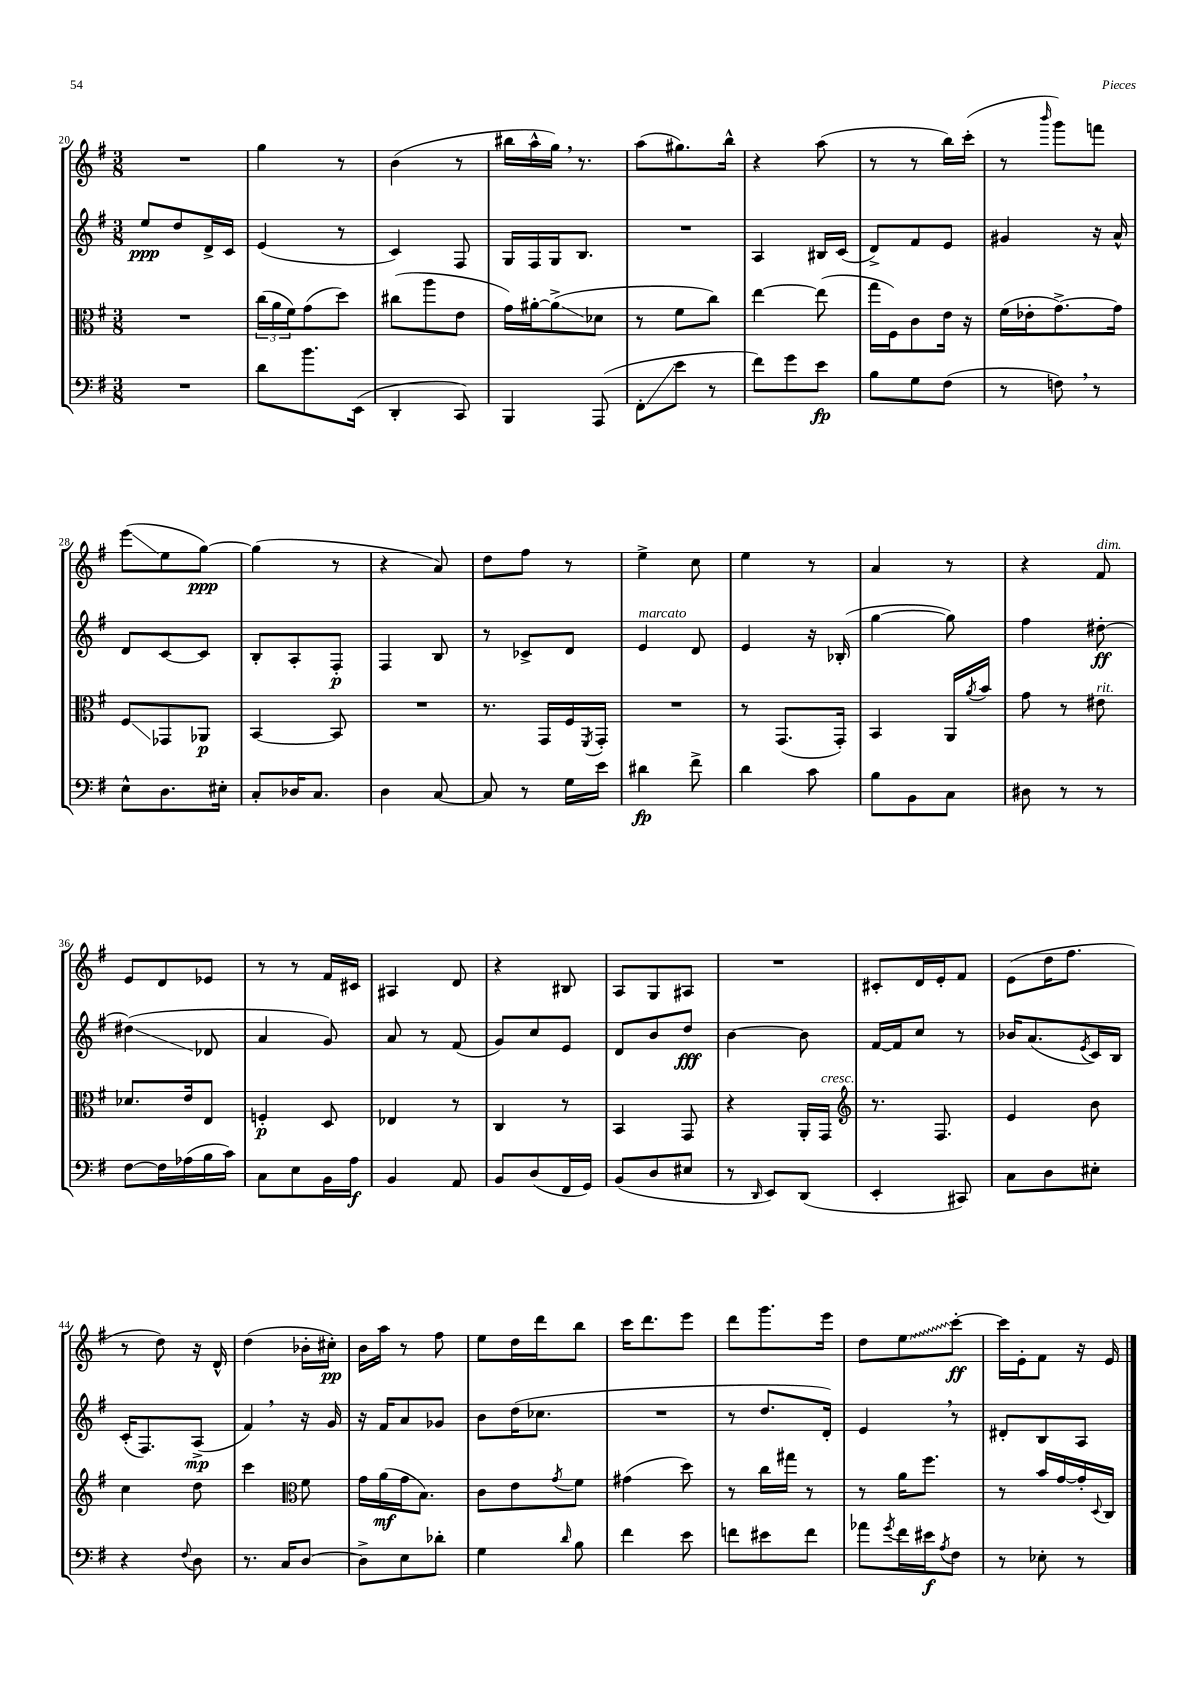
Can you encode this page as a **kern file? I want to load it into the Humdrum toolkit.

**kern	**kern	**kern	**kern
*staff4	*staff3	*staff2	*staff1
*clefF4	*clefC3	*clefG2	*clefG2
*k[f#]	*k[f#]	*k[f#]	*k[f#]
*M3/8	*M3/8	*M3/8	*M3/8
4.r	4.r	8ee/L	4.r
.	.	8dd/	.
.	.	16d^/L	.
.	.	16c/JJ	.
=	=	=	=
8d\L	(24cc\LL	(4e/	4gg\
.	24a\	.	.
.	24f#\J)	.	.
8.b\	(8g\	.	.
.	8dd\J)	8r	8r
(16EE\Jk	.	.	.
=	=	=	=
4DD'/	(8cc#\L	4c/)	(4b\
.	8aa\	.	.
8CC/)	8e\J	8F#/	8r
=	=	=	=
4BBB/	16g\LL)	16G/LL	16bb#\LL
.	[16a#'\J	16F#/	16aa^^\
.	(8a#^\]	16G/J	16gg\JJ)
.	.	8.B/J	8.r
(8AAA/	8d-\J	.	.
=	=	=	=
8FF#'\L	8r	4.r	(8aa\L
8e\J	8f#\L	.	8.gg#\)
8r	8cc\J)	.	.
.	.	.	16bb^^\Jk
=	=	=	=
8f#\L)	[4ee\	4A/	4r
8g\	.	.	.
8e\J	(8ee\]	16B#/LL	(8aa\
.	.	(16c/JJ	.
=	=	=	=
8B\L	16gg\LL	8d^/L)	8r
.	16F#\J)	.	.
8G\	8c\	8f#/	8r
(8F#\J	16e\Jk	8e/J	16bb\LL)
.	16r	.	(16ccc'\JJ
=	=	=	=
8r	(16f#\LL	4g#/	8r
.	16e-'\J	.	.
.	.	.	16qqbbb/
8F\)	[8.g^\)	.	8ggg\L)
8r	.	16r	8fff\J
.	16g\]Jk	16a^^/	.
=	=	=	=
8E^^\L	8F#/L	8d/L	(8eee\L
8.D\	8GG-/	[8c/	8ee\
.	8AA-/J	8c/]J	[8gg\J)
16E#'\Jk	.	.	.
=	=	=	=
8C'/L	[4BB/	8B'/L	(4gg\]
16D-/K	.	8A'/	.
8.C/J	.	.	.
.	8BB/]	8F#'/J	8r
=	=	=	=
4D\	4.r	4F#/	4r
[8C/	.	8B/	8a/)
=	=	=	=
8C/]	8.r	8r	8dd\L
8r	.	8c-^/L	8ff#\J
.	16GG/LL	.	.
16G\LL	16F#/	8d/J	8r
.	8qFF#/	.	.
16e\JJ	16GG'/JJ	.	.
=	=	=	=
4d#\	4.r	4e/	4ee^\
8f#^\	.	8d/	8cc\
=	=	=	=
4d\	8r	4e/	4ee\
.	(8.GG/L	.	.
8c\	.	16r	8r
.	16GG'/Jk)	(16B-'/	.
=	=	=	=
8B\L	4BB/	[4gg\	4a/
8BB\	.	.	.
8C\J	16AA/LL	8gg\])	8r
.	8qa/	.	.
.	16b/JJ	.	.
=	=	=	=
8D#\	8g\	4ff#\	4r
8r	8r	.	.
8r	8e#\	[8dd#'\	8f#/
=	=	=	=
[8F#\L	8.d-/L	(4dd#\]	8e/L
16F#\]L	.	.	8d/
(16A-\	16e/k	.	.
16B\	8E/J	8d-/	8e-/J
16c\JJ)	.	.	.
=	=	=	=
8C\L	4F'/	4a/	8r
8E\	.	.	8r
16BB\L	8D/	8g/)	16f#/LL
16A\JJ	.	.	16c#/JJ
=	=	=	=
4BB/	4E-/	8a/	4A#/
.	.	8r	.
8AA/	8r	(8f#/	8d/
=	=	=	=
8BB/L	4C/	8g/L)	4r
(8D/	.	8cc/	.
16FF#/L	8r	8e/J	8B#/
16GG/JJ)	.	.	.
=	=	=	=
(8BB/L	4BB/	8d/L	8A/L
8D/	.	8b/	8G/
8E#/J	8GG/	8dd/J	8A#/J
=	=	=	=
8r	4r	[4b\	4.r
16qqDD/	.	.	.
8EE/L)	.	.	.
(8DD/J	16AA'/LL	8b\]	.
.	16GG/JJ	.	.
=	=	=	=
*	*clefG2	*	*
4EE'/	8.r	[16f#/LL	8c#'/L
.	.	16f#/]J	.
.	.	8cc/J	16d/L
.	8.F#/	.	16e'/J
8CC#/)	.	8r	8f#/J
=	=	=	=
8C\L	4e/	16b-/LK	(8e\L
.	.	(8.a/	.
8D\	.	.	16dd\K
.	.	.	8.ff#\J
.	.	8qe/	.
8E#'\J	8b\	16c/L)	.
.	.	16B/JJ	.
=	=	=	=
4r	4cc\	(16c'/LK	8r
.	.	8.F#/)	.
.	.	.	8dd\)
8qqF#/	.	.	.
8D\	8dd\	(8A^/J	16r
.	.	.	16d^^/
=	=	=	=
8.r	4ccc\	4f#/)	(4dd\
16C/LK	.	.	.
*	*clefC3	*	*
[8D/J	8f#\	16r	16b-'\LL
.	.	16g/	16cc#'\JJ)
=	=	=	=
8D^\]L	16g\LL	16r	16b\LL
.	(16a\	16f#/LK	16aa\JJ
8E\	16g\J	8a/	8r
.	8.B\J)	.	.
8d-'\J	.	8g-/J	8ff#\
=	=	=	=
4G\	8c\L	8b\L	8ee\L
.	8e\	(16dd\K	16dd\L
.	.	8.cc-\J	16ddd\J
16qqd/	8qg/	.	.
8B\	8f#\J	.	8bb\J
=	=	=	=
4f#\	(4g#\	4.r	16ccc\LK
.	.	.	8.ddd\
8e\	8dd\)	.	8eee\J
=	=	=	=
8f\L	8r	8r	8ddd\L
8e#\	16cc\LL	8.dd/L	8.ggg\
.	16gg#\JJ	.	.
8f\J	8r	.	.
.	.	16d'/Jk)	16eee\Jk
=	=	=	=
8a-\L	8r	4e/	8dd\L
8qg/	.	.	.
16f#\L	16a\LK	.	8ee\
16e#\J	8.ff#\J	.	.
8qA/	.	.	.
8F#\J	.	8r	[8ccc'\J
=	=	=	=
8r	8r	8d#'/L	16ccc\]LL
.	.	.	16e'\J
8E-'\	16b/LL	8B/	8f#\J
.	[16g/	.	.
8r	16g'/]	8A/J	16r
.	8qqD/	.	.
.	16C/JJ	.	16e/
==	==	==	==
*-	*-	*-	*-
